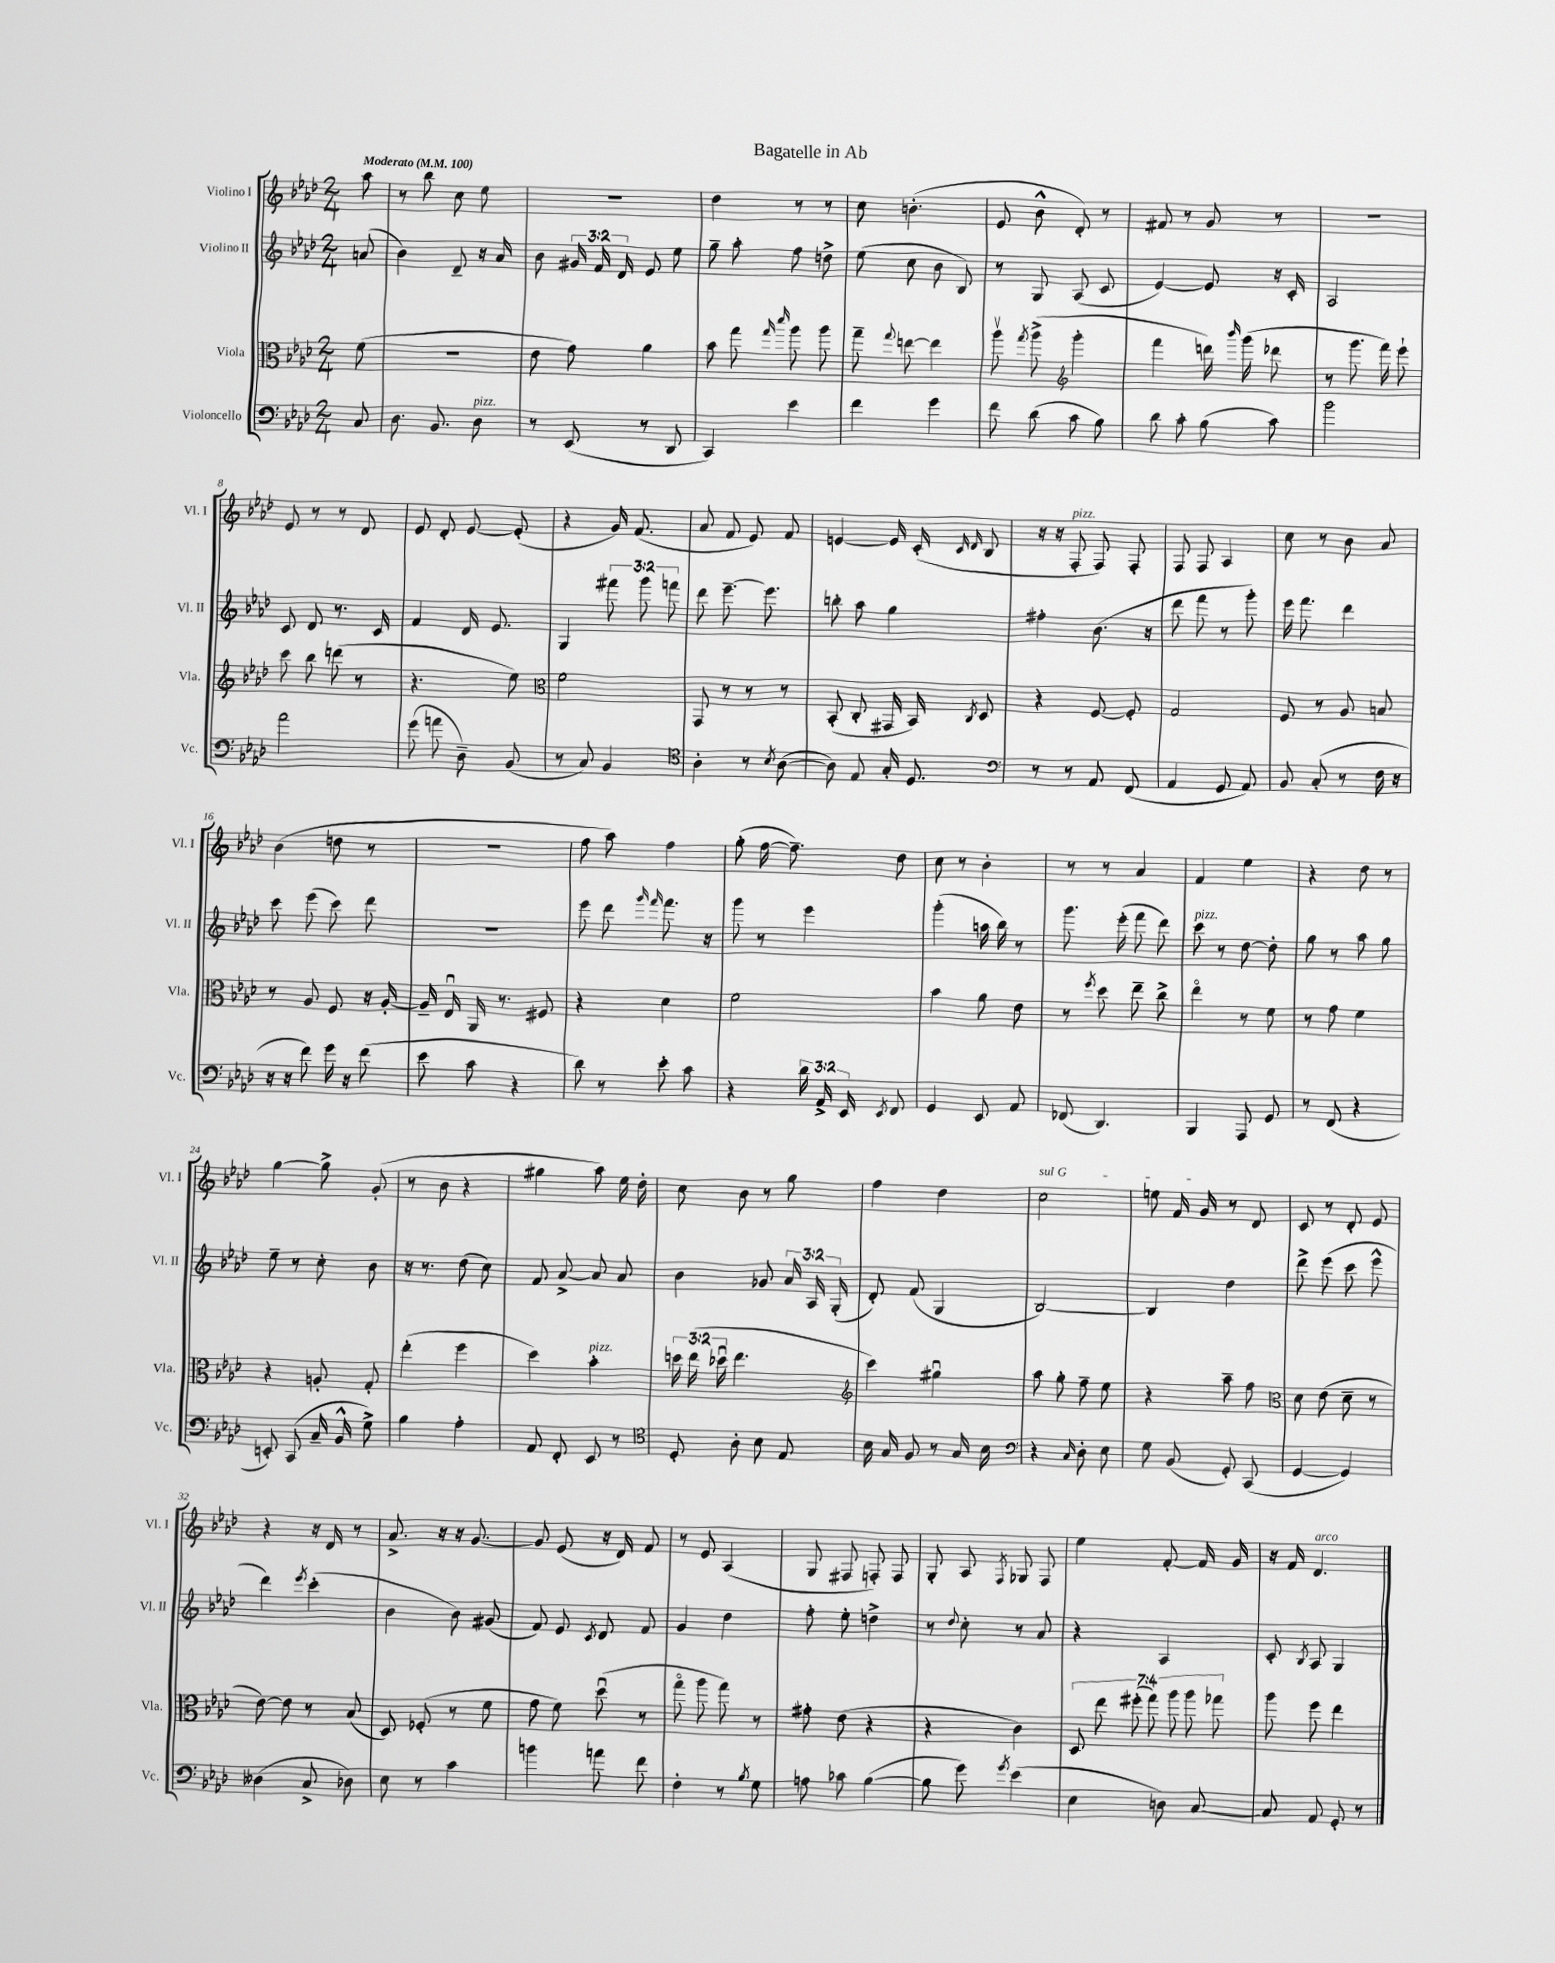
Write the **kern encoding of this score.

**kern	**kern	**kern	**kern
*staff4	*staff3	*staff2	*staff1
*clefF4	*clefC3	*clefG2	*clefG2
*k[b-e-a-d-]	*k[b-e-a-d-]	*k[b-e-a-d-]	*k[b-e-a-d-]
*M2/4	*M2/4	*M2/4	*M2/4
*MM100	*MM100	*MM100	*MM100
8C	(8f	(8a	8aa-
=	=	=	=
8.D-	2r	4b-)	8r
.	.	.	8bb-
8.BB-	.	.	.
.	.	8d-~	8cc
8D-	.	16r	8ee-
.	.	16a-	.
=	=	=	=
8r	8e-	8b-	2r
(8EE-	8g)	24g#	.
.	.	24f	.
.	.	24d-	.
8r	4a-	8e-	.
8DD-	.	8ee-	.
=	=	=	=
4CC)	8b-	8gg~	4dd-
.	8gg	8aa-'	.
.	16qqgg	.	.
.	16qqddd-	.	.
4e-	8aa-	8ff	8r
.	8aa-	8dd^	8r
=	=	=	=
4f	8gg~	(8ee-	8cc
.	8qqgg	.	.
.	[8ee	8cc	(4.b'
4g	4ee]	8b-	.
.	.	8B-)	.
=	=	=	=
8f	8aa-v	8r	8e-
.	8qgg	.	.
(8d-	(8aa-^	8G	8b-^^
*	*clefG2	*	*
8c	4ggg'	(8A-	8d-')
8B-)	.	8c	8r
=	=	=	=
8d-	4fff	[4e-)	8f#
8c'	.	.	8r
(8B-	16ddd)	8e-]	8g
.	16qqbbb-	.	.
.	(16ggg	.	.
8c)	8ddd-	16r	8r
.	.	16c'	.
=	=	=	=
2b-	8r	2A-	2r
.	8.ggg	.	.
.	16fff)	.	.
.	8eee-`	.	.
=	=	=	=
2a-	8ccc	8c	8e-
.	8bb-	8d-	8r
.	(8ddd	8.r	8r
.	8r	.	8d-
.	.	16c	.
=	=	=	=
(8g	4.r	4f	8e-
8a	.	.	8d-'
8D-~)	.	16d-	[8e-
.	.	8.e-	.
(8BB-	8ee-)	.	(8e-']
=	=	=	=
*	*clefC3	*	*
8r	2f	4G	4r
8C)	.	.	.
4BB-	.	12fff#	16g)
.	.	.	(8.f
.	.	12ggg	.
.	.	12fff	.
=	=	=	=
*clefC4	*	*	*
4A-'	8GG	8ddd-	8a-
.	8r	[8.eee-~	8f
8r	8r	.	8e-)
.	.	8.eee-]	.
8qB-	.	.	.
([8A-	8r	.	8f
=	=	=	=
8A-])	(8BB-'	8bb'	[4e
8E-	8C'	8aa-	.
16G'	16GG#	4gg	16e]
8.D-	16BB-)	.	(16c'
.	.	.	16qqc
.	8qC	.	16qqd-
.	8D-	.	8B-
=	=	=	=
*clefF4	*	*	*
8r	4r	4ff#'	16r
.	.	.	16r
8r	.	.	8F'
8AA-	[8F	(8.b-	8F)
(8FF	8F']	.	8F'
.	.	16r	.
=	=	=	=
4AA-	2G	8ddd-	8F
.	.	8fff	8F
8GG	.	8r	4A-
8AA-)	.	8ggg')	.
=	=	=	=
8BB-	8F	16eee-	8cc
.	.	8.fff	.
(8C'	8r	.	8r
8r	8A-	4ddd-	8b-
16F	8B	.	8a-
16r	.	.	.
=	=	=	=
16r	8r	8ccc	(4b-
16r	.	.	.
8f)	8A-	(8eee-	.
16g	8F	8ccc)	8dd
16r	.	.	.
(8f	16r	8ddd-	8r
.	[16A-'	.	.
=	=	=	=
8e-	16A-~]	2r	2r
.	16E-u	.	.
8c	16AA-	.	.
.	8.r	.	.
4r	.	.	.
.	8F#	.	.
=	=	=	=
8d-)	4r	8eee-	8ff
8r	.	8ddd-	8aa-)
.	.	16qqggg	.
.	.	16qqfff	.
8e-'	4d-	8.fff	4ff
8c	.	.	.
.	.	16r	.
=	=	=	=
4r	2f	8ggg	(8gg'
.	.	8r	[16ff
.	.	.	8.ff~])
24d-	.	4eee-	.
24AA-^	.	.	.
24EE-	.	.	.
8qEE-	.	.	.
8FF	.	.	8dd-
=	=	=	=
4GG	4b-	(4ggg'	8cc
.	.	.	8r
8EE-	8a-	16aa	4b-'
.	.	16bb-)	.
8AA-	8e-	8r	.
=	=	=	=
(8FF-	8r	8.ggg	8r
.	8qff	.	.
4.DD-)	8dd-	.	8r
.	.	(16eee-'	.
.	8ee-~	8fff	4a-
.	8cc^	8ddd-)	.
=	=	=	=
4BBB-	4ee-o	8ccc	4f
.	.	8r	.
8AAA-	8r	[8dd-	4ee-
8GG	8f	8dd-']	.
=	=	=	=
8r	8r	8gg	4r
(8FF	8g	8r	.
4r	4f	8aa-	8dd-
.	.	8gg	8r
=	=	=	=
8EE')	4r	8ee-~	[4gg
(8CC	.	8r	.
16C~	8A'	8cc'	8gg^]
16BB-^^	.	.	.
8G^)	8G'	8b-	(8g'
=	=	=	=
4B-	(4ee-'	16r	8r
.	.	8.r	.
.	.	.	8b-
4A-'	4ff	(8dd-	4r
.	.	8cc)	.
=	=	=	=
8AA-	4dd-)	8f	4gg#
8FF'	.	[8a-^	.
8EE-	4b-'	8a-]	8aa-)
8r	.	8a-	16ee-
.	.	.	16dd-'
=	=	=	=
*clefC4	*	*	*
8D-'	24dd	4b-	8cc
.	(24ee-	.	.
.	24dd-u	.	.
8A-'	4.ee-	.	8b-
8B-	.	8g-	8r
8E-	.	24a-	8gg
.	.	24A-	.
.	.	(24G'	.
=	=	=	=
*	*clefG2	*	*
16B-	4ccc)	8d-')	4ff
16G	.	.	.
8F	.	(8f	.
8r	4gg#u	4G	4dd-
16G	.	.	.
16B-	.	.	.
=	=	=	=
*clefF4	*	*	*
4r	8aa-	[2B-)	2cc
.	8gg'	.	.
16qqC	.	.	.
8D-'	8ff~	.	.
8E-	8ee-	.	.
=	=	=	=
8G	4r	4B-]	8ee
(8BB-	.	.	16f
.	.	.	16g
8GG')	8aa-~	4dd-	8r
(8CC	8ff	.	8d-
=	=	=	=
*	*clefC3	*	*
[4GG	8d-	8ddd-^	8c
.	(8e-	(8eee-	8r
4GG])	8d-~	8ccc	8d-'
.	8r	8eee-^^	8e-
=	=	=	=
(4D--	[8e-)	4ddd-)	4r
.	8e-]	.	.
.	.	8qeee-	.
8C^	8r	(4ccc'	16r
.	.	.	16d-
8D-)	(8B-	.	8r
=	=	=	=
8E-	8D-)	4b-	8.a-^
8r	(8F-'	.	.
.	.	.	16r
4c	8r	8b-)	16r
.	.	.	[8.g
.	8f	(8g#	.
=	=	=	=
4b	8g	8f)	8g]
.	8f)	8e-	(8e-
.	.	8qc	.
8a	(8dd-u	8d-	16r
.	.	.	16d-)
8f	8r	8f	8f
=	=	=	=
4F'	8ggo	4g	8r
.	8aa-	.	8e-
8r	8gg)	4dd-	(4A-
8qB-	.	.	.
8G	8r	.	.
=	=	=	=
8A	8g#'	8ff'	8G
8c-	(8e-	8ee-'	8F#
([4B-	4r	4dd^	8F')
.	.	.	8F
=	=	=	=
8B-]	4r	8r	8G'
.	.	8qqdd-	.
8g)	.	8cc'	8A-
8qg	.	.	8qF
(4e-	4c)	8r	8G-
.	.	8a-	8F
=	=	=	=
4E-	14D-	4r	4ee-
.	14ee-	.	.
.	(14ff#'	.	.
.	14gg)	.	.
8D)	.	4A-	[8f'
.	14aa-	.	.
.	14aa-	.	.
[8C	.	.	16f]
.	14gg-	.	.
.	.	.	16g
=	=	=	=
8C]	8aa-	8c'	16r
.	.	.	16f
.	.	8qB-	.
8AA-	8ff	8A-	4.d-
8GG'	4ee-	4G	.
8r	.	.	.
==	==	==	==
*-	*-	*-	*-
